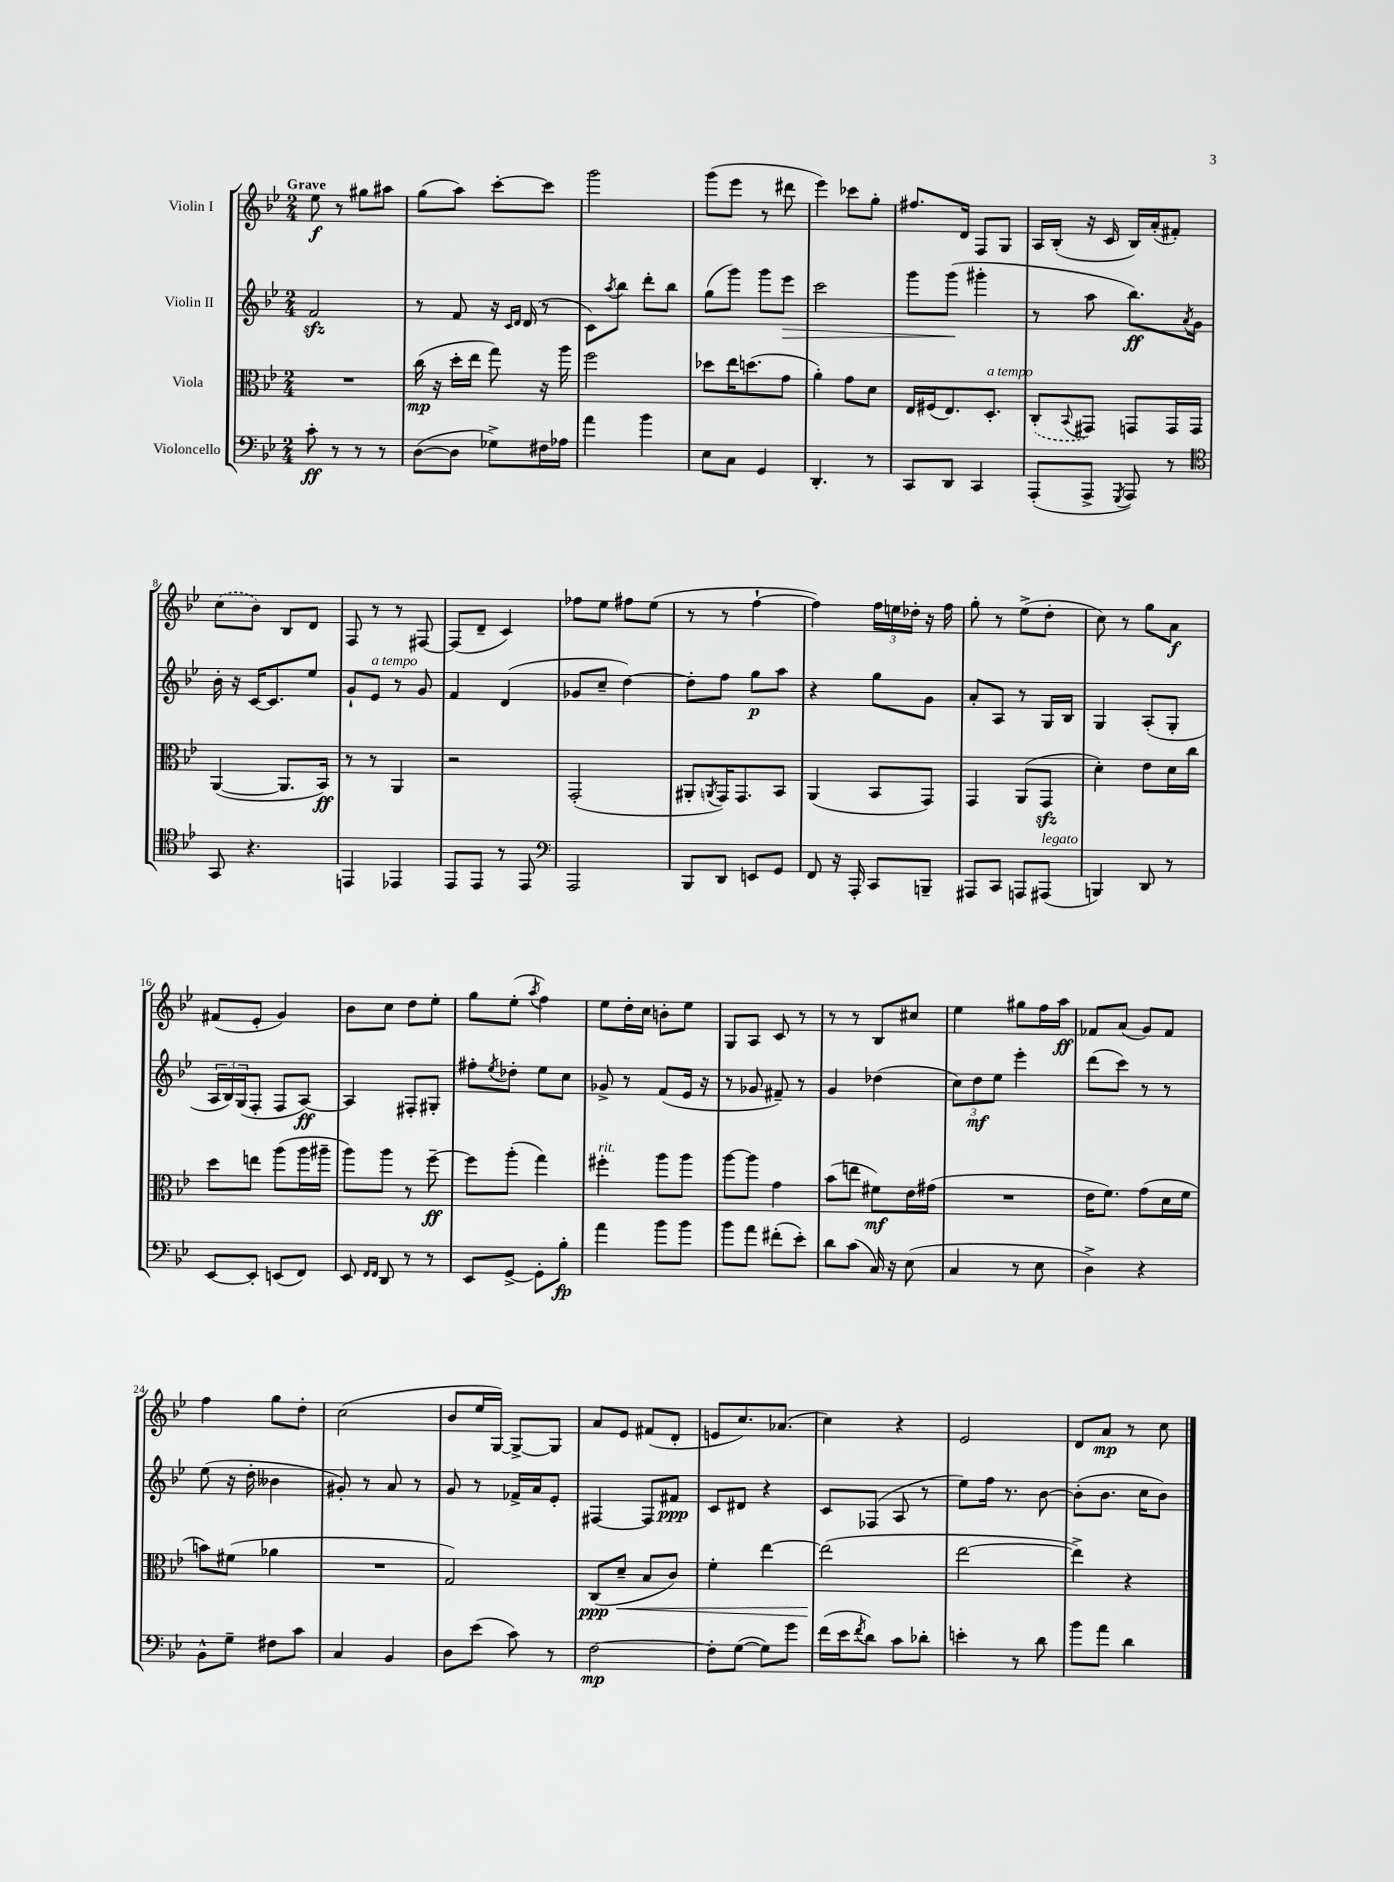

**kern	**kern	**kern	**kern
*staff4	*staff3	*staff2	*staff1
*clefF4	*clefC3	*clefG2	*clefG2
*k[b-e-]	*k[b-e-]	*k[b-e-]	*k[b-e-]
*M2/4	*M2/4	*M2/4	*M2/4
8c'	2r	2f	8ee-
8r	.	.	8r
8r	.	.	8gg#
8r	.	.	8aa#
=	=	=	=
([8D	(16cc	8r	(8gg
.	16r	.	.
8D]	16dd'	8f	8aa)
.	16ee-	.	.
8G-^)	8gg)	16r	[8ccc'
.	.	16qqc	.
.	.	16qqd	.
.	.	(16d	.
16F#	16r	8r	8ccc]
16A-	16aa	.	.
=	=	=	=
4a	2ff	8c)	2ggg
.	.	8qaa	.
.	.	8bb-	.
4b-	.	8ddd'	.
.	.	8bb-	.
=	=	=	=
8E-	8dd-	(8gg	(8ggg
8C	16ee-	8ggg)	8eee-
.	(8.dd	.	.
4GG	.	8ggg	8r
.	8g	8eee-	8ddd#
=	=	=	=
4.DD'	4a')	2ccc	4eee-)
.	8g	.	8ccc-
8r	8d	.	8gg'
=	=	=	=
8CC	16E-	8ggg	8.ff#
.	(16F#	.	.
8DD	8.E-)	(8ggg	.
.	.	.	16d
4CC	.	4ggg#'	8F
.	8.D'	.	.
.	.	.	8G
=	=	=	=
(8AAA'	(8C'	8r	16A
.	.	.	(16B-'
.	8qqBB-	.	.
8AAA^	8GG#)	8aa	16r
.	.	.	16c
8qGGG	.	.	.
8AAA)	8GG	8.bb-)	16B-)
.	.	.	(16a'
8r	16GG	.	8f#')
.	.	8qa	.
.	16GG	16g	.
=	=	=	=
*clefC4	*	*	*
8GG	([4AA	16b-'	(8cc
.	.	16r	.
4.r	.	[16c	8b-)
.	.	8.c]	.
.	8.AA]	.	8B-
.	.	8ee-	8d
.	16BB-)	.	.
=	=	=	=
4EE	8r	8g`	8F
.	8r	8e-	8r
4EE-	4AA	8r	8r
.	.	8g	[8F#
=	=	=	=
8EE-	2r	4f	(8F#]
8EE-	.	.	8d~
8r	.	(4d	4c)
8EE-	.	.	.
=	=	=	=
*clefF4	*	*	*
2AAA	(2GG'	8g-	8ff-
.	.	8cc~	8ee-
.	.	[4dd)	8ff#
.	.	.	(8ee-
=	=	=	=
8BBB-	8AA#'	8dd']	8r
.	8qAA	.	.
8DD	16GG)	8ff	8r
.	8.GG	.	.
8EE	.	8gg	[4ff`
8GG	8BB-	8aa	.
=	=	=	=
8FF	(4AA	4r	4ff])
16r	.	.	.
16AAA'	.	.	.
8CC	8BB-	8gg	24ff
.	.	.	24ee
.	.	.	24dd-'
8BBB~	8GG)	8g	16r
.	.	.	16ff
=	=	=	=
8AAA#	4GG	8a'	8gg'
8CC	.	8A	8r
8AAA	(8AA	8r	(8ee-^
(8AAA#	8GG	16G	8dd'
.	.	16B-	.
=	=	=	=
4BBB)	4d')	4G	8cc)
.	.	.	8r
8DD	8e-	(8A'	8gg
8r	16d	8G'	8a
.	16cc	.	.
=	=	=	=
[8EE-	8dd	24A	(8f#
.	.	24B-)	.
.	.	(24G	.
8EE-']	8ee	8F'	8e-'
(8EE	(8aa	8F	4g)
8FF)	16aa	[8A)	.
.	16aa#~	.	.
=	=	=	=
8EE-	8aa)	4A]	8b-
16qqFF	.	.	.
16qqFF	.	.	.
8DD	8aa	.	8cc
8r	8r	8F#'	8dd
8r	[8ff~	8G#'	8ee-'
=	=	=	=
8EE-	8ff]	8ff#'	8gg
.	.	8qee-	.
[8GG^	(8aa'	8dd-'	(8ee-'
.	.	.	8qaa
8GG']	4gg)	8ee-	4ff)
8B-'	.	8cc	.
=	=	=	=
4a	4ff#'	8g-^	8ee-
.	.	8r	16dd'
.	.	.	16cc
8b-	8aa	(8f	8b'
8b-	8aa	16e-	8ee-
.	.	16r	.
=	=	=	=
8b-	[8aa	8r	8G
8a	8aa]	8g-	8A
(8f#'	4g	8f#~)	8c
8e-')	.	8r	8r
=	=	=	=
8d	(8b-	4g	8r
(8c	8ee	.	8r
16C)	8f#)	(4dd-	8B-
16r	.	.	.
(8E-	16e-	.	8cc#
.	(16g#	.	.
=	=	=	=
4C	2r	12cc)	4ee-
.	.	12dd	.
.	.	12ee-	.
8r	.	4eee-'	8gg#
8E-	.	.	16ff
.	.	.	16aa
=	=	=	=
4D^)	16e-	(8ddd	8f-
.	8.f)	.	.
.	.	8ccc)	(8a
4r	(8g	8r	8g)
.	16d	8r	8f-
.	16f	.	.
=	=	=	=
8BB-^^	8b)	(8ee-	4ff
8G~	(8f#	16r	.
.	.	16dd'	.
8F#	4a-	4b--	8gg
8c	.	.	8dd'
=	=	=	=
4C	2r	8g#')	(2cc
.	.	8r	.
4BB-	.	8a	.
.	.	8r	.
=	=	=	=
8D	2G)	8g	8b-
(8e-	.	8r	16ee-
.	.	.	[16G)
8c)	.	16f-^	8G^_
.	.	16a	.
8r	.	8e-'	8G]
=	=	=	=
[2F	(8C	[4F#	8a
.	8d~	.	8e-
.	8B-	8F#]	(8f#
.	8c)	8f#	8d'
=	=	=	=
8F']	4f'	8c	8e
([8G	.	8d#	8.cc)
8G])	[4ee-	4r	.
.	.	.	(8.a-
8g	.	.	.
=	=	=	=
(16f	(2ee-]	8c	4cc)
16e-	.	.	.
8qf	.	.	.
8d)	.	(8F-	.
8c	.	8A	4r
8d-'	.	8r	.
=	=	=	=
4e'	[2ee-	8ee-)	2e-
.	.	16ff	.
.	.	8.r	.
8r	.	.	.
8d	.	[8b-	.
=	=	=	=
8b-	4ee-^])	(8b-']	8d
8a	.	8.b-	8a
4d	4r	.	8r
.	.	16cc	.
.	.	8b-)	8cc
==	==	==	==
*-	*-	*-	*-
